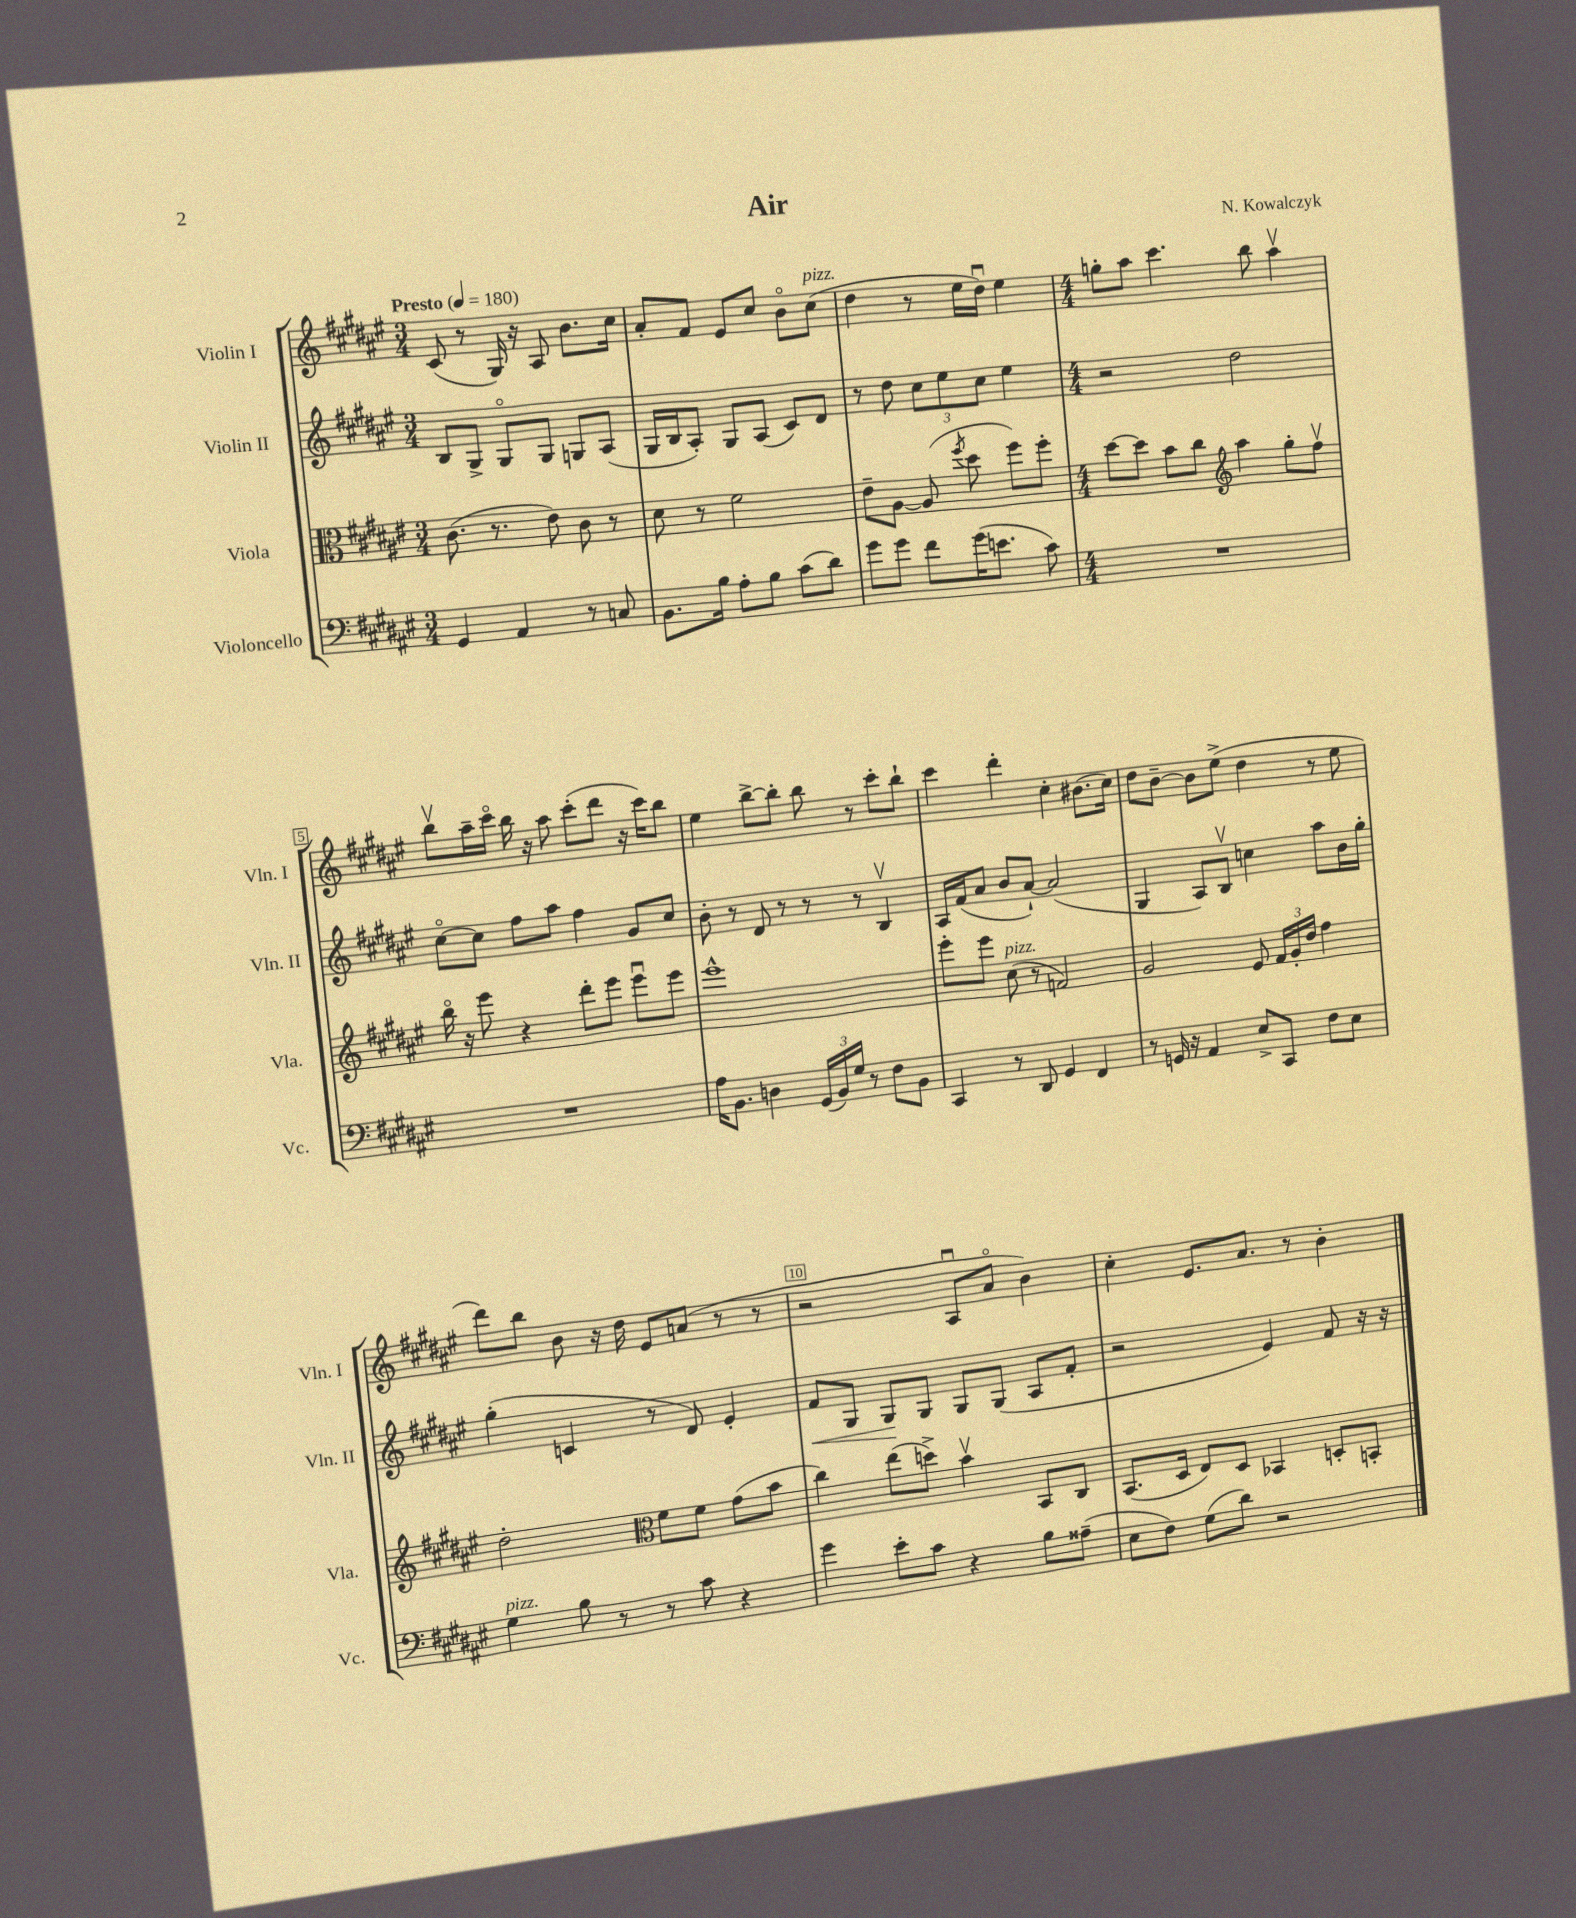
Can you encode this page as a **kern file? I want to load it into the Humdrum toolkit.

**kern	**kern	**kern	**kern
*staff4	*staff3	*staff2	*staff1
*clefF4	*clefC3	*clefG2	*clefG2
*k[f#c#g#d#a#e#]	*k[f#c#g#d#a#e#]	*k[f#c#g#d#a#e#]	*k[f#c#g#d#a#e#]
*M3/4	*M3/4	*M3/4	*M3/4
*MM180	*MM180	*MM180	*MM180
4GG#	(8.c#	8B	(8c#
.	.	8G#^	8r
.	8.r	.	.
4AA#	.	8G#o	16G#)
.	.	.	16r
.	8e#)	8G#	8A#
8r	8c#	8G	8.b
8C	8r	(8A#	.
.	.	.	16cc#
=	=	=	=
8.BB	8d#	16G#	8a#'
.	.	16B	.
.	8r	8A#')	8f#
16B	.	.	.
8A#'	2f#	8G#	8e#
8B	.	(8A#	8cc#
(8c#	.	8c#)	8bo
8d#)	.	8d#	(8cc#
=	=	=	=
8g#	8e#~	8r	4dd#
8g#	[8A#	8dd#	.
8f#	(8A#]	12cc#	8r
.	.	12ee#	.
.	8qff#	.	.
(16g#	8dd#	.	16ee#
.	.	12cc#	.
8.e	.	.	16dd#u)
.	8ff#)	4ee#	4ee#
8c#)	8ff#'	.	.
=	=	=	=
*M4/4	*M4/4	*M4/4	*M4/4
1r	[8dd#	2r	8gg'
.	8dd#]	.	8aa#
.	8b	.	4.ccc#
.	8cc#	.	.
*	*clefG2	*	*
.	4aa#	2dd#	.
.	.	.	8bb
.	8gg#'	.	4aa#v
.	8ff#v	.	.
=	=	=	=
1r	16bbo	[8cc#o	8bbv
.	16r	.	.
.	8eee#	8cc#]	16aa#~
.	.	.	16ccc#o
.	4r	8ff#	16bb
.	.	.	16r
.	.	8aa#	8aa#
.	8ddd#'	4ff#	(8ccc#'
.	8eee#	.	8ddd#
.	8eee#u	8g#	16r
.	.	.	16ccc#)
.	8eee#	8cc#	8bb
=	=	=	=
16A#	1eee#^^	8b'	4ee#
8.BB	.	.	.
.	.	8r	.
4D	.	8d#	[8bb^
.	.	8r	8bb']
(24GG#	.	8r	8bb
24BB)	.	.	.
24G#	.	.	.
8r	.	8r	8r
8F#	.	4Bv	8ccc#'
8BB	.	.	8bb`
=	=	=	=
4CC#	8eee#'	16A#	4ccc#
.	.	(16f#	.
.	8eee#	8a#	.
8r	(8cc#	8b	4ddd#'
8DD#	8r	[8a#`)	.
4GG#	2f)	(2a#]	4cc#'
4FF#	.	.	(8.b#
.	.	.	16cc#)
=	=	=	=
8r	2g#	4G#	8dd#
16GG	.	.	[8b~
16r	.	.	.
4AA#	.	8A#)	8b]
.	.	8Bv	(8ee#^
8E#^	8e#	4cc	4dd#
8CC#	24f#	.	.
.	24g#'	.	.
.	24dd#	.	.
8F#	4ff#	8aa#	8r
8E#	.	16b	8ee#
.	.	16gg#'	.
=	=	=	=
4G#	2dd#'	(4gg#'	8ddd#)
.	.	.	8bb
8B	.	4c	8b
8r	.	.	16r
.	.	.	16dd#
*	*clefC3	*	*
8r	8f#	8r	8e#
8c#	8f#	8d#)	(8a
4r	(8g#	4e#'	8r
.	8b	.	8r
=	=	=	=
4g#	4cc#)	8f#	2r
.	.	8G#	.
8e#'	(8ee#	8G#	.
8c#	8dd^)	8G#	.
4r	4bv	8G#	8A#u
.	.	(8G#	8a#o
8B	8BB	8A#	4b)
(8A##~	8C#	8f#'	.
=	=	=	=
8E#	(8.BB	2r	4cc#'
8F#)	.	.	.
.	16D#	.	.
(8G#	8E#)	.	8.e#
8d#)	8D#	.	.
.	.	.	8.a#
2r	4BB-	4e#)	.
.	.	.	8r
.	8D'	8f#	4b'
.	8BB'	16r	.
.	.	16r	.
==	==	==	==
*-	*-	*-	*-
